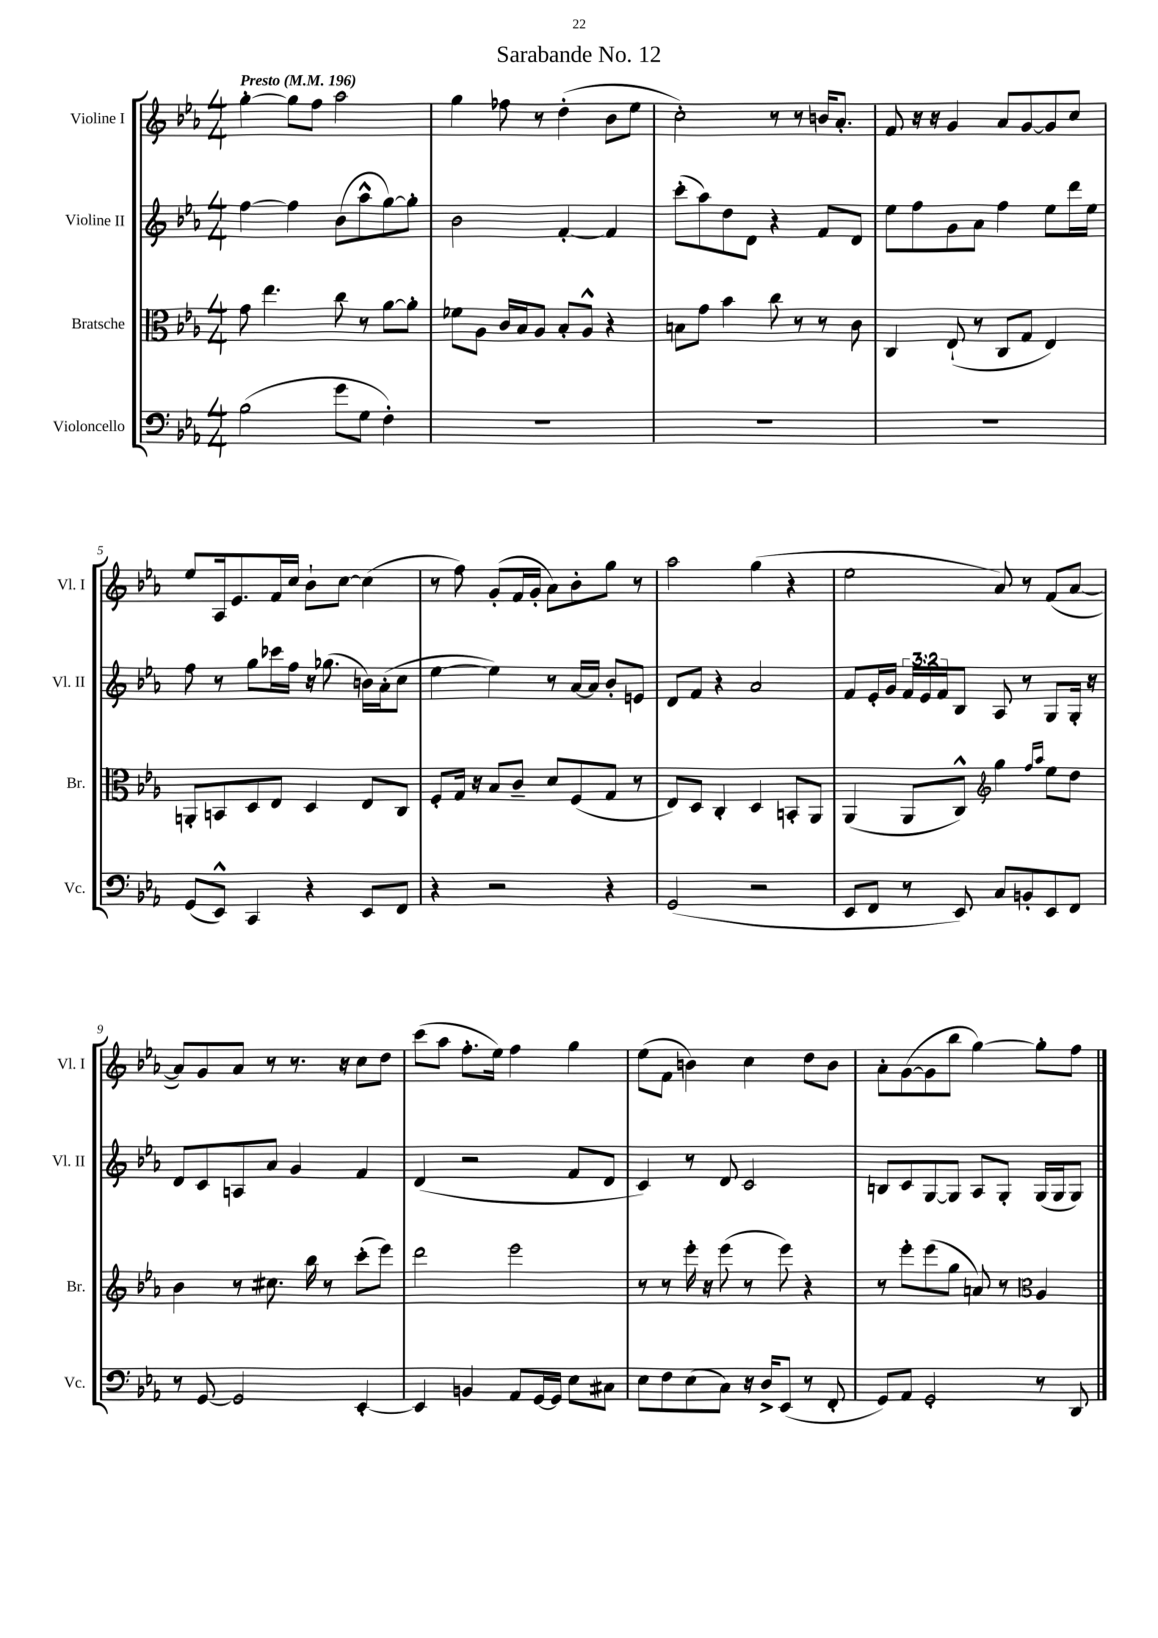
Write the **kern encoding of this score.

**kern	**kern	**kern	**kern
*part4	*part3	*part2	*part1
*staff4	*staff3	*staff2	*staff1
*I"Violoncello	*I"Bratsche	*I"Violine II	*I"Violine I
*I'Vc.	*I'Br.	*I'Vl. II	*I'Vl. I
*clefF4	*clefC3	*clefG2	*clefG2
*k[b-e-a-]	*k[b-e-a-]	*k[b-e-a-]	*k[b-e-a-]
*M4/4	*M4/4	*M4/4	*M4/4
*MM196	*MM196	*MM196	*MM196
=1	=1	=1	=1
!	!	!	!LO:TX:a:B:t=Presto
(2B-\	8g\	[4ff\	[4gg'\
.	4.ee-\	.	.
.	.	4ff\]	8gg\L]
.	.	.	8ff\J
8g\L	8cc\	(8b-\L	2aa-\
8G\J	8r	8aa-^^\	.
4F'\)	[8a-\L	[8gg\)	.
.	8a-'\J]	8gg'\J]	.
=2	=2	=2	=2
1r	8f-X\L	2b-\	4gg\
.	8A-\J	.	.
.	16c/LL	.	8ff-X\
.	16B-/J	.	.
.	8A-/J	.	8r
.	8B-'/L	[4f'/	(4dd'\
.	8A-^^/J	.	.
.	4r	4f/]	8b-\L
.	.	.	8ee-\J
=3	=3	=3	=3
1r	8Bn\L	(8ccc'\L	2cc'\)
.	8g\J	8aa-\)	.
.	4b-\	8dd\	.
.	.	8d\J	.
.	8cc\	4r	8r
.	8r	.	8r
.	8r	8f/L	16bn/KL
.	.	.	8.a-'/J
.	8c\	8d/J	.
=4	=4	=4	=4
1r	4C/	8ee-\L	8f/
.	.	8ff\	16r
.	.	.	16r
.	(8E-`/	8g\	4g/
.	8r	8a-\J	.
.	8C/L	4ff\	8a-/L
.	8G/J	.	[8g/
.	4E-/)	8ee-\L	8g/]
.	.	16ddd\L	8cc/J
.	.	16ee-\JJ	.
!!LO:LB:g=z
=5	=5	=5	=5
(8GG/L	8AAn'/L	8ff\	8ee-/L
8EE-^^/J)	8BBn/	8r	16A-/k
.	.	.	8.e-/
4CC/	8D/	8gg\L	.
.	8E-/J	16ccc-X\L	16f/L
.	.	16ff\JJ	16cc/JJ
4r	4D/	16r	8b-`\L
.	.	(8.gg-X\	.
.	.	.	[8cc\J
8EE-/L	8E-/L	16bn\LL)	(4cc\]
.	.	(16a-'\J	.
8FF/J	8C/J	8cc\J	.
=6	=6	=6	=6
4r	8F'/L	[4ee-\	8r
.	16G/Jk	.	8ff\)
.	16r	.	.
2r	8B-/L	4ee-\])	(8g'/L
.	8c~/J	.	16f/L
.	.	.	16g'/JJ
.	8d/L	8r	8a-\L)
.	(8F/	[16a-/LL	8b-'\
.	.	16a-/JJ]	.
4r	8G/J	8b-'/L	8gg\J
.	8r	8en/J	8r
=7	=7	=7	=7
(2GG/	8E-/L)	8d/L	2aa-\
.	8D/J	8f/J	.
.	4C'/	4r	.
2r	4D/	2a-/	(4gg\
.	8BBn'/L	.	4r
.	8AA-/J	.	.
=8	=8	=8	=8
8EE-/L	(4AA-/	8f/L	2ee-\
8FF/J	.	16e-'/L	.
.	.	16g/JJ	.
8r	8AA-/L	24f/LL	.
.	.	24e-/	.
.	.	24f/J	.
8EE-/)	8C^^/J)	8B-/J	.
*	*clefG2	*	*
8C/L	4gg\	8A-/	8a-/)
8BBn'/	.	8r	8r
.	16qqff/LL	.	.
.	16qqaa-/JJ	.	.
8EE-/	8ee-\L	8G/L	(8f/L
8FF/J	8dd\J	16G'/Jk	[8a-/J
.	.	16r	.
!!LO:LB:g=z
=9	=9	=9	=9
8r	4b-\	8d/L	8a-/L])
[8GG/	.	8c/	8g/
2GG/]	8r	8An/	8a-/J
.	8.cc#X\	8a-/J	8r
.	.	4g/	8.r
.	16bb-\	.	.
.	8r	.	.
.	.	.	16r
[4EE-'/	(8ccc'\L	4f/	8cc\L
.	8eee-\J)	.	8dd\J
=10	=10	=10	=10
4EE-/]	2ddd\	(4d/	(8ccc\L
.	.	.	8aa-\J
4BBn/	.	2r	8.ff'\L
.	.	.	16ee-\Jk)
8AA-/L	2eee-\	.	4ff\
[16GG/L	.	.	.
16GG/JJ]	.	.	.
8E-\L	.	8f/L	4gg\
8C#X\J	.	8d/J	.
=11	=11	=11	=11
8E-\L	8r	4c/)	(8ee-\L
8F\	8r	.	8f\J
(8E-\	16eee-'\	8r	4bn\)
.	16r	.	.
8C\J)	(8eee-\	8d/	.
16r	8r	2c/	4cc\
16D^/KL	.	.	.
(8EE-/J	8eee-\)	.	.
8r	4r	.	8dd\L
8FF'/	.	.	8b\J
=12	=12	=12	=12
8GG/L)	8r	8Bn/L	8a-'\L
8AA-/J	8eee-'\L	8c/	([8g\
2GG'/	(8eee-\	[8G/	8g\]
.	8gg\J	8G/J]	8bb-\J
.	8an/)	8A-/L	[4gg\)
.	8r	8G'/J	.
*	*clefC3	*	*
8r	4A-/	(16G/LL	8gg'\L]
.	.	16G/J	.
8DD/	.	8G/J)	8ff\J
==	==	==	==
*-	*-	*-	*-
